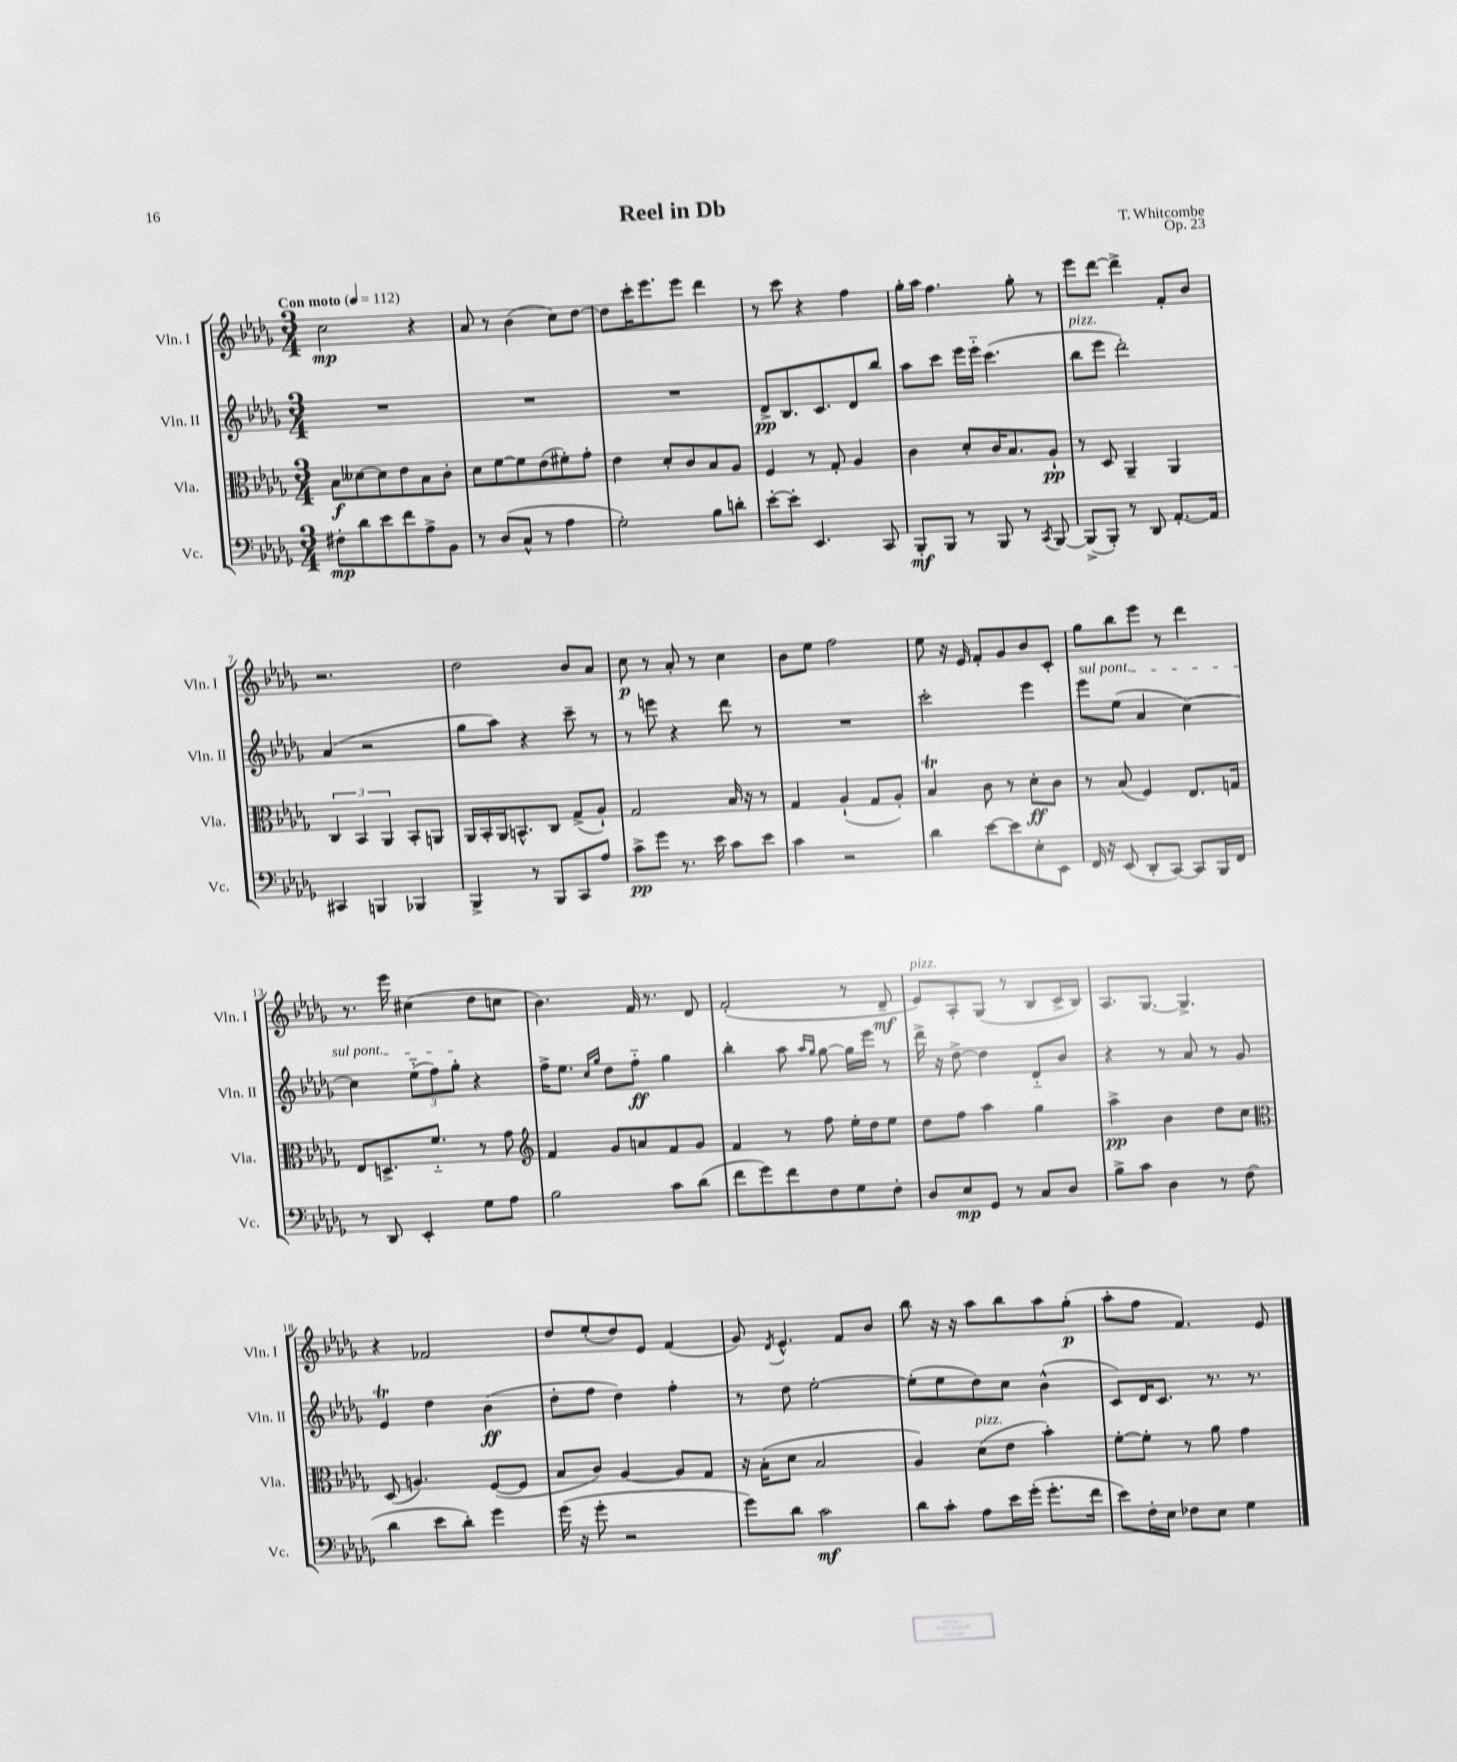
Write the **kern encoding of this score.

**kern	**dynam	**kern	**dynam	**kern	**dynam	**kern	**dynam
*part4	*part4	*part3	*part3	*part2	*part2	*part1	*part1
*staff4	*staff4	*staff3	*staff3	*staff2	*staff2	*staff1	*staff1
*I"Vc.	*	*I"Vla.	*	*I"Vln. II	*	*I"Vln. I	*
*I'Vc.	*	*I'Vla.	*	*I'Vln. II	*	*I'Vln. I	*
*clefF4	*	*clefC3	*	*clefG2	*	*clefG2	*
*k[b-e-a-d-g-]	*	*k[b-e-a-d-g-]	*	*k[b-e-a-d-g-]	*	*k[b-e-a-d-g-]	*
*M3/4	*	*M3/4	*	*M3/4	*	*M3/4	*
*MM112	*	*MM112	*	*MM112	*	*MM112	*
=1	=1	=1	=1	=1	=1	=1	=1
!	!	!	!	!	!	!LO:TX:a:B:t=Con moto	!
8F#X'\L	mp	8B-\L	f	2.r	.	2cc\	mp
8d-\	.	[8d--X\	.	.	.	.	.
8e-\	.	8d--\]	.	.	.	.	.
8f\	.	8e-\	.	.	.	.	.
8A-^\	.	8B-\	.	.	.	4r	.
8BB-\J	.	8c'\J	.	.	.	.	.
=2	=2	=2	=2	=2	=2	=2	=2
8r	.	8d-\L	.	2.r	.	8a-/	.
(8D-/L	.	[8f\	.	.	.	8r	.
8C^^/J	.	8f\]	.	.	.	(4b-\	.
8r	.	(8e-\	.	.	.	.	.
4A-\	.	8f#X'\)	.	.	.	8cc\L)	.
.	.	8g-'\J	.	.	.	[8dd-\J	.
=3	=3	=3	=3	=3	=3	=3	=3
2G-'\)	.	4e-\	.	2.r	.	8dd-\L]	.
.	.	.	.	.	.	16ccc'\K	.
.	.	.	.	.	.	8.eee-\	.
.	.	8d-'/L	.	.	.	.	.
.	.	8c/	.	.	.	8eee-\J	.
8B-\L	.	8B-/	.	.	.	4ddd-\	.
8dn'\J	.	8A-/J	.	.	.	.	.
=4	=4	=4	=4	=4	=4	=4	=4
[8e-'\L	.	4F/	.	8d-^/L	pp	8r	.
8e-'\J]	.	.	.	8.B-/	.	8ccc\	.
4.EE-/	.	8r	.	.	.	4r	.
.	.	.	.	8.c/	.	.	.
.	.	8G-'/	.	.	.	.	.
.	.	4A-/	.	8d-/	.	4ff\	.
8CC/	.	.	.	8bb-/J	.	.	.
=5	=5	=5	=5	=5	=5	=5	=5
8BBB-'/L	mf	4c\	.	8aa-\L	.	16gg-'\LL	.
.	.	.	.	.	.	16aa-\JJ	.
8BBB-/J	.	.	.	8ccc\J	.	4.ff\	.
8r	.	8d-'/L	.	16eee-\LL	.	.	.
.	.	.	.	16eee-\JJ	.	.	.
8BBB-/	.	16c/K	.	(4.ccc\	.	.	.
.	.	8.B-/	.	.	.	.	.
8r	.	.	.	.	.	8gg-'\	.
8qCC/	.	.	.	.	.	.	.
[8BBB-/	.	8A-`/J	pp	.	.	8r	.
=6	=6	=6	=6	=6	=6	=6	=6
!	!	!	!	!LO:TX:a:i:t=pizz.	!	!	!
(8BBB-^/L]	.	8r	.	8bb-\L	.	8eee-\L	.
8BBB-'/J)	.	8D-/	.	8eee-\J	.	[8ddd-\J	.
8r	.	4AA-~/	.	2ddd-'\)	.	4ddd-^\]	.
8DD-/	.	.	.	.	.	.	.
[8.AA-'/L	.	4AA-/	.	.	.	8f'/L	.
.	.	.	.	.	.	8b-/J	.
16AA-/Jk]	.	.	.	.	.	.	.
!!LO:LB:g=z
=7	=7	=7	=7	=7	=7	=7	=7
4CC#X/	.	6C/	.	(4a-/	.	2.r	.
.	.	6BB-/	.	.	.	.	.
4BBBn/	.	.	.	2r	.	.	.
.	.	6AA-/	.	.	.	.	.
4BBB-X/	.	8BB-'/L	.	.	.	.	.
.	.	8AAn/J	.	.	.	.	.
=8	=8	=8	=8	=8	=8	=8	=8
4BBB-^/	.	16AA-/LL	.	8gg-\L	.	2dd-\	.
.	.	16BB-'/	.	.	.	.	.
.	.	16AA-/J	.	8aa-\J)	.	.	.
.	.	8.BBn^^/	.	.	.	.	.
8r	.	.	.	4r	.	.	.
8BBB-/L	.	8C/J	.	.	.	.	.
8CC/	.	(8G-^/L	.	8ccc~\	.	8b-/L	.
8A-/J	.	8A-`/J)	.	8r	.	8a-/J	.
=9	=9	=9	=9	=9	=9	=9	=9
8c^\L	pp	2G-/	.	8r	.	8cc\	p
8g-\J	.	.	.	8eeen\	.	8r	.
8.r	.	.	.	4r	.	8a-'/	.
.	.	.	.	.	.	8r	.
16e-\	.	.	.	.	.	.	.
8c\L	.	16B-/	.	8ddd-\	.	4cc\	.
.	.	16r	.	.	.	.	.
8e-\J	.	8r	.	8r	.	.	.
=10	=10	=10	=10	=10	=10	=10	=10
4c\	.	4G-/	.	2.r	.	8b-\L	.
.	.	.	.	.	.	8ee-\J	.
2r	.	(4A-`/	.	.	.	2ff\	.
.	.	8G-/L	.	.	.	.	.
.	.	8A-'/J)	.	.	.	.	.
=11	=11	=11	=11	=11	=11	=11	=11
4d-\	.	4B-T/	.	2ccc'\	.	8ee-\	.
.	.	.	.	.	.	16r	.
.	.	.	.	.	.	16e-/	.
[8e-\L	.	8c\	.	.	.	8f'/L	.
8e-\]	.	8r	.	.	.	8g-/	.
8E-'\	.	8d-'\L	ff	4eee-\	.	8b-/	.
8EE-\J	.	8c\J	.	.	.	8c'/J	.
=12	=12	=12	=12	=12	=12	=12	=12
!	!	!	!	!LO:TX:a:i:t=sul pont.	!	!	!
16FF/	.	8r	.	8eee-\L	.	8gg-\L	.
16r	.	.	.	.	.	.	.
(8EE-/	.	(8B-/	.	(8ee-\J	.	8bb-\	.
8DD-'/L	.	4F/)	.	4a-/	.	8eee-\J	.
[8CC/J)	.	.	.	.	.	8r	.
8CC/L]	.	8.E-/L	.	[4cc\)	.	4ddd-\	.
16BBB-/L	.	.	.	.	.	.	.
16FF/JJ	.	16Gn/Jk	.	.	.	.	.
!!LO:LB:g=z
=13	=13	=13	=13	=13	=13	=13	=13
8r	.	8E-/L	.	4cc\]	.	8.r	.
8DD-/	.	8.Dn^/	.	.	.	.	.
.	.	.	.	.	.	16eee-\	.
4EE-'/	.	.	.	(12ee-\L	.	(4cc#X\	.
.	.	8.f/J	.	.	.	.	.
.	.	.	.	12ff\)	.	.	.
.	.	.	.	12gg-'\J	.	.	.
8G-\L	.	8r	.	4r	.	8dd-\L	.
8A-\J	.	8g-\	.	.	.	8ccn\J	.
=14	=14	=14	=14	=14	=14	=14	=14
*	*	*clefG2	*	*	*	*	*
2B-\	.	4f/	.	16ff^\KL	.	4.b-\)	.
.	.	.	.	8.ee-\J	.	.	.
.	.	.	.	16qqcc/LL	.	.	.
.	.	.	.	16qqgg-/JJ	.	.	.
.	.	8g-/L	.	8dd-\L	.	.	.
.	.	8an/	.	8ff\J	ff	16f/	.
.	.	.	.	.	.	8.r	.
8c\L	.	8f/	.	4gg-\	.	.	.
(8d-\J	.	8g-/J	.	.	.	8d-/	.
=15	=15	=15	=15	=15	=15	=15	=15
8f\L	.	4f/	.	4bb-'\	.	(2f'/	.
8g-\)	.	.	.	.	.	.	.
8f\	.	8r	.	8aa-\	.	.	.
.	.	.	.	16qqaa-/LL	.	.	.
.	.	.	.	16qqgg-/JJ	.	.	.
8F\	.	8ff\	.	[8gg-\	.	.	.
8G-\	.	16ee-'\LL	.	16gg-\LL]	.	8r	.
.	.	16dd-\J	.	16eee-\JJ	.	.	.
8F'\J	.	8ee-\J	.	8r	.	8d-~/	mf
=16	=16	=16	=16	=16	=16	=16	=16
!	!	!	!	!	!	!LO:TX:a:i:t=pizz.	!
8D-/L	.	8dd-\L	.	16ddd-^\	.	8e-/L)	.
.	.	.	.	16r	.	.	.
8E-/	mp	8ff\J	.	[8dd-^\	.	8A-'/	.
8GG-/J	.	4aa-\	.	4dd-\]	.	(8G-/J	.
8r	.	.	.	.	.	8r	.
8C/L	.	4gg-\	.	8d-/L	.	8B-/L	.
8D-/J	.	.	.	8b-/J	.	16c^/L	.
.	.	.	.	.	.	16B-/JJ)	.
=17	=17	=17	=17	=17	=17	=17	=17
8B-^\L	.	4aa-^\	pp	4r	.	8.A-/L	.
8c\J	.	.	.	.	.	.	.
.	.	.	.	.	.	[8.G-/J	.
4D-\	.	4b-\	.	8r	.	.	.
.	.	.	.	8a-/	.	4.G-^/]	.
8r	.	8dd-\L	.	8r	.	.	.
(8F\	.	8cc\J	.	8g-/	.	.	.
!!LO:LB:g=z
=18	=18	=18	=18	=18	=18	=18	=18
*	*	*clefC3	*	*	*	*	*
4d-\	.	(8D-/	.	4e-T/	.	4r	.
.	.	4.An/)	.	.	.	.	.
8e-\L	.	.	.	4dd-\	.	2f-X/	.
8d-'\J)	.	.	.	.	.	.	.
4g-\	.	([8F/L	.	(4b-\	ff	.	.
.	.	8F/J]	.	.	.	.	.
=19	=19	=19	=19	=19	=19	=19	=19
(16g-\	.	8B-/L	.	8dd-'\L	.	8dd-/L	.
16r	.	.	.	.	.	.	.
8g-'\	.	8c/J)	.	8ff\J	.	(8ee-'/	.
2r	.	[4A-/	.	4dd-\)	.	8dd-/)	.
.	.	.	.	.	.	8e-/J	.
.	.	8A-/L]	.	4ff'\	.	(4f/	.
.	.	8G-/J	.	.	.	.	.
=20	=20	=20	=20	=20	=20	=20	=20
8g-\L)	.	16r	.	8r	.	8g-/)	.
.	.	(16B-'\KL	.	.	.	.	.
.	.	.	.	.	.	8qd-/	.
8d-\J	.	8d-\J	.	8dd-\	.	4.e-^^/	.
2c\	mf	2B-/	.	[2ee-'\	.	.	.
.	.	.	.	.	.	8f/L	.
.	.	.	.	.	.	8b-/J	.
=21	=21	=21	=21	=21	=21	=21	=21
8d-\L	.	4A-/)	.	(8ee-'\L]	.	8bb-\	.
8c'\J	.	.	.	8ee-\	.	16r	.
.	.	.	.	.	.	16r	.
!	!	!LO:TX:a:i:t=pizz.	!	!	!	!	!
8A-\L	.	(8d-\L	.	8dd-\)	.	8aa-\L	.
16e-\L	.	8e-\J	.	8cc\J	.	8bb-\	.
(16g-'\JJ	.	.	.	.	.	.	.
8.g-'\L	.	4b-'\)	.	(4b-^^\	.	8aa-\	.
.	.	.	.	.	.	(8gg-'\J	p
16f\Jk	.	.	.	.	.	.	.
=22	=22	=22	=22	=22	=22	=22	=22
8e-\L)	.	[8f'\L	.	8c/L)	.	8aa-'\L	.
16F'\L	.	8f'\J]	.	16d-/K	.	8ff\J	.
16E-\JJ	.	.	.	8.c/J	.	.	.
8F-X\L	.	8r	.	.	.	4.f/)	.
8E-\J	.	8a-\	.	8.r	.	.	.
4G-\	.	4g-\	.	.	.	.	.
.	.	.	.	8.r	.	.	.
.	.	.	.	.	.	8e-/	.
==	==	==	==	==	==	==	==
*-	*-	*-	*-	*-	*-	*-	*-
